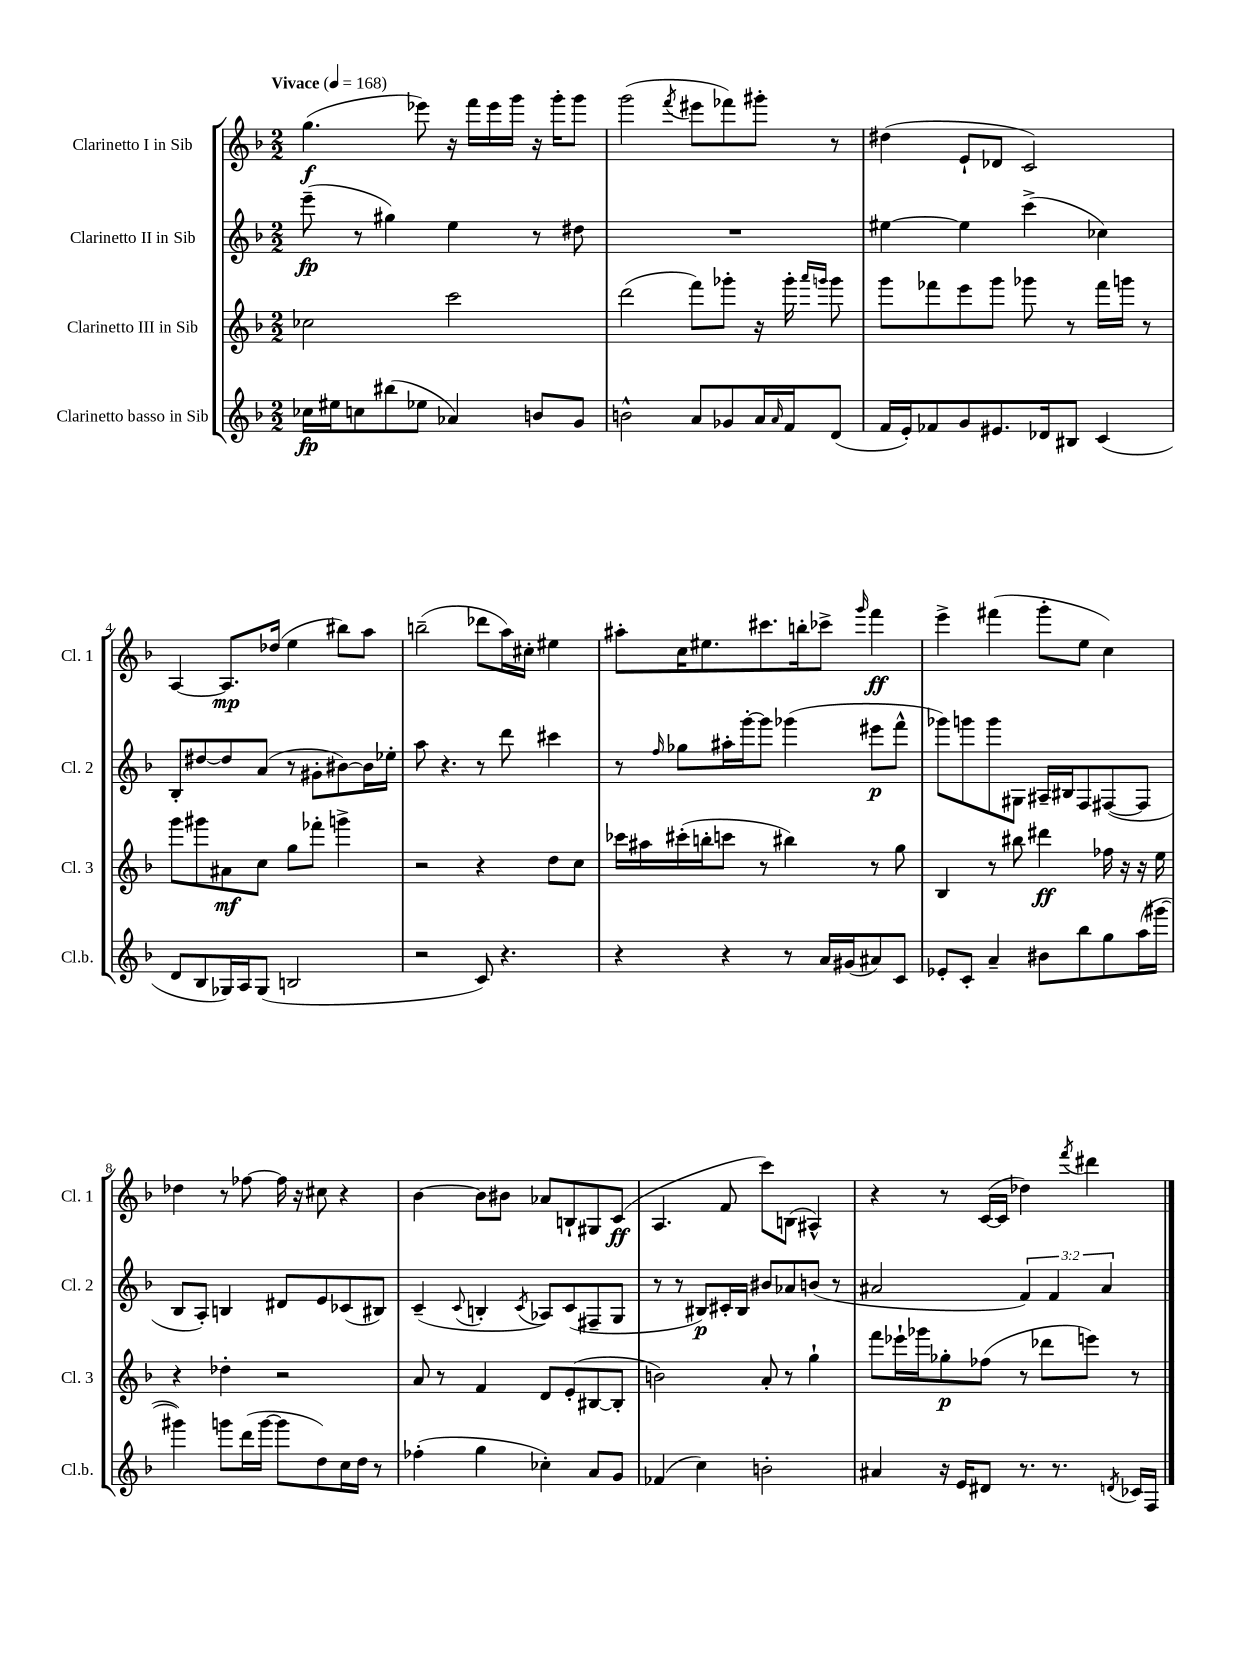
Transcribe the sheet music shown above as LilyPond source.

<<
\new StaffGroup <<
\new Staff = "s0" \with { instrumentName = "Clarinetto I in Sib" shortInstrumentName = "Cl. 1" } {
    \clef treble \key f \major \numericTimeSignature \time 2/2 \tempo "Vivace" 4 = 168
    g''4.\f( ees'''8) r16 f'''16 ees'''16 g'''16 r16 g'''16-. g'''8 |
    g'''2( \acciaccatura { f'''8 } eis'''8 fes'''8) gis'''8-. r8 |
    dis''4( e'8-! des'8 c'2) |
    a4~ a8.\mp des''16( e''4 bis''8) a''8 |
    b''2--( des'''8 a''16) cis''16-. eis''4 |
    ais''8-. c''16 eis''8. cis'''8. b''16-. ces'''8-> \grace { g'''16 } f'''4\ff |
    e'''4-> fis'''4( g'''8-. e''8 c''4) |
    des''4 r8 fes''8~ fes''16 r16 cis''8 r4 |
    bes'4~ bes'8 bis'8 aes'8 b8-! gis8 c'8\ff( |
    a4. f'8 c'''8) b8( ais4-^) |
    r4 r8 c'16~( c'16 des''4) \acciaccatura { f'''8 } dis'''4 \bar "|." |
}
\new Staff = "s1" \with { instrumentName = "Clarinetto II in Sib" shortInstrumentName = "Cl. 2" } {
    \clef treble \key f \major \numericTimeSignature \time 2/2 \override Staff.TupletNumber.text = #tuplet-number::calc-fraction-text
    e'''8--\fp( r8 gis''4) e''4 r8 dis''8 |
    R1 |
    eis''4~ eis''4 c'''4->( ces''4) |
    bes8-. dis''8~ dis''8 a'8( r8 gis'8-. bis'8~) bis'16 ees''16-. |
    a''8 r4. r8 d'''8 cis'''4 |
    r8 \grace { f''16 } ges''8 ais''16-. g'''16~-. g'''8 ges'''4( eis'''8\p f'''8-^ |
    ges'''8) g'''8 g'''8 gis8 ais16-- bis16 f8 fis8~( fis8 |
    bes8 a8-.) b4 dis'8 e'8 ces'8( bis8) |
    c'4--( \appoggiatura { c'8 } b4-. \acciaccatura { c'8 } aes8) c'8( fis8-- g8 |
    r8 r8 bis8\p) cis'16-. bis16 bis'8 aes'8 b'8( r8 |
    ais'2 \tuplet 3/2 { f'4) f'4 ais'4 } \bar "|." |
}
\new Staff = "s2" \with { instrumentName = "Clarinetto III in Sib" shortInstrumentName = "Cl. 3" } {
    \clef treble \key f \major \numericTimeSignature \time 2/2
    ces''2 c'''2 |
    d'''2( f'''8) ges'''8-. r16 ges'''16-. \grace { a'''16 g'''16 } g'''8 |
    g'''8 fes'''8 e'''8 g'''8 ges'''8 r8 fes'''16 g'''16 r8 |
    g'''8 gis'''8 ais'8\mf c''8 g''8 fes'''8-. g'''4-> |
    r2 r4 d''8 c''8 |
    ces'''16 ais''16 cis'''16-.( b''16-. c'''8 r8 bis''4) r8 g''8 |
    bes4 r8 bis''8 dis'''4\ff fes''16 r16 r16 e''16 |
    r4 des''4-. r2 |
    a'8 r8 f'4 d'8 e'8-.( bis8~ bis8-. |
    b'2) a'8-. r8 g''4-! |
    f'''8 ees'''16-! ges'''16 ges''8-.\p fes''8( r8 des'''8 e'''8) r8 \bar "|." |
}
\new Staff = "s3" \with { instrumentName = "Clarinetto basso in Sib" shortInstrumentName = "Cl.b." } {
    \clef treble \key f \major \numericTimeSignature \time 2/2
    ces''16\fp eis''16 c''8 bis''8( ees''8 aes'4) b'8 g'8 |
    b'2-^ a'8 ges'8 a'16 \grace { a'16 } f'16 d'8( |
    f'16 e'16-.) fes'8 g'8 eis'8. des'16 bis8 c'4( |
    d'8 bes8 ges16) a16 ges8( b2 |
    r2 c'8) r4. |
    r4 r4 r8 a'16 gis'16( ais'8) c'8 |
    ees'8-. c'8-. a'4-- bis'8 bes''8 g''8 a''16( gis'''16~ |
    gis'''4) g'''8 d'''16( g'''16~ g'''8 d''8) c''16 d''16 r8 |
    fes''4-.( g''4 ces''4-.) a'8 g'8 |
    fes'4( c''4) b'2-. |
    ais'4 r16 e'16 dis'8 r8. r8. \acciaccatura { d'8 } ces'16 f16 \bar "|." |
}
>>
>>
